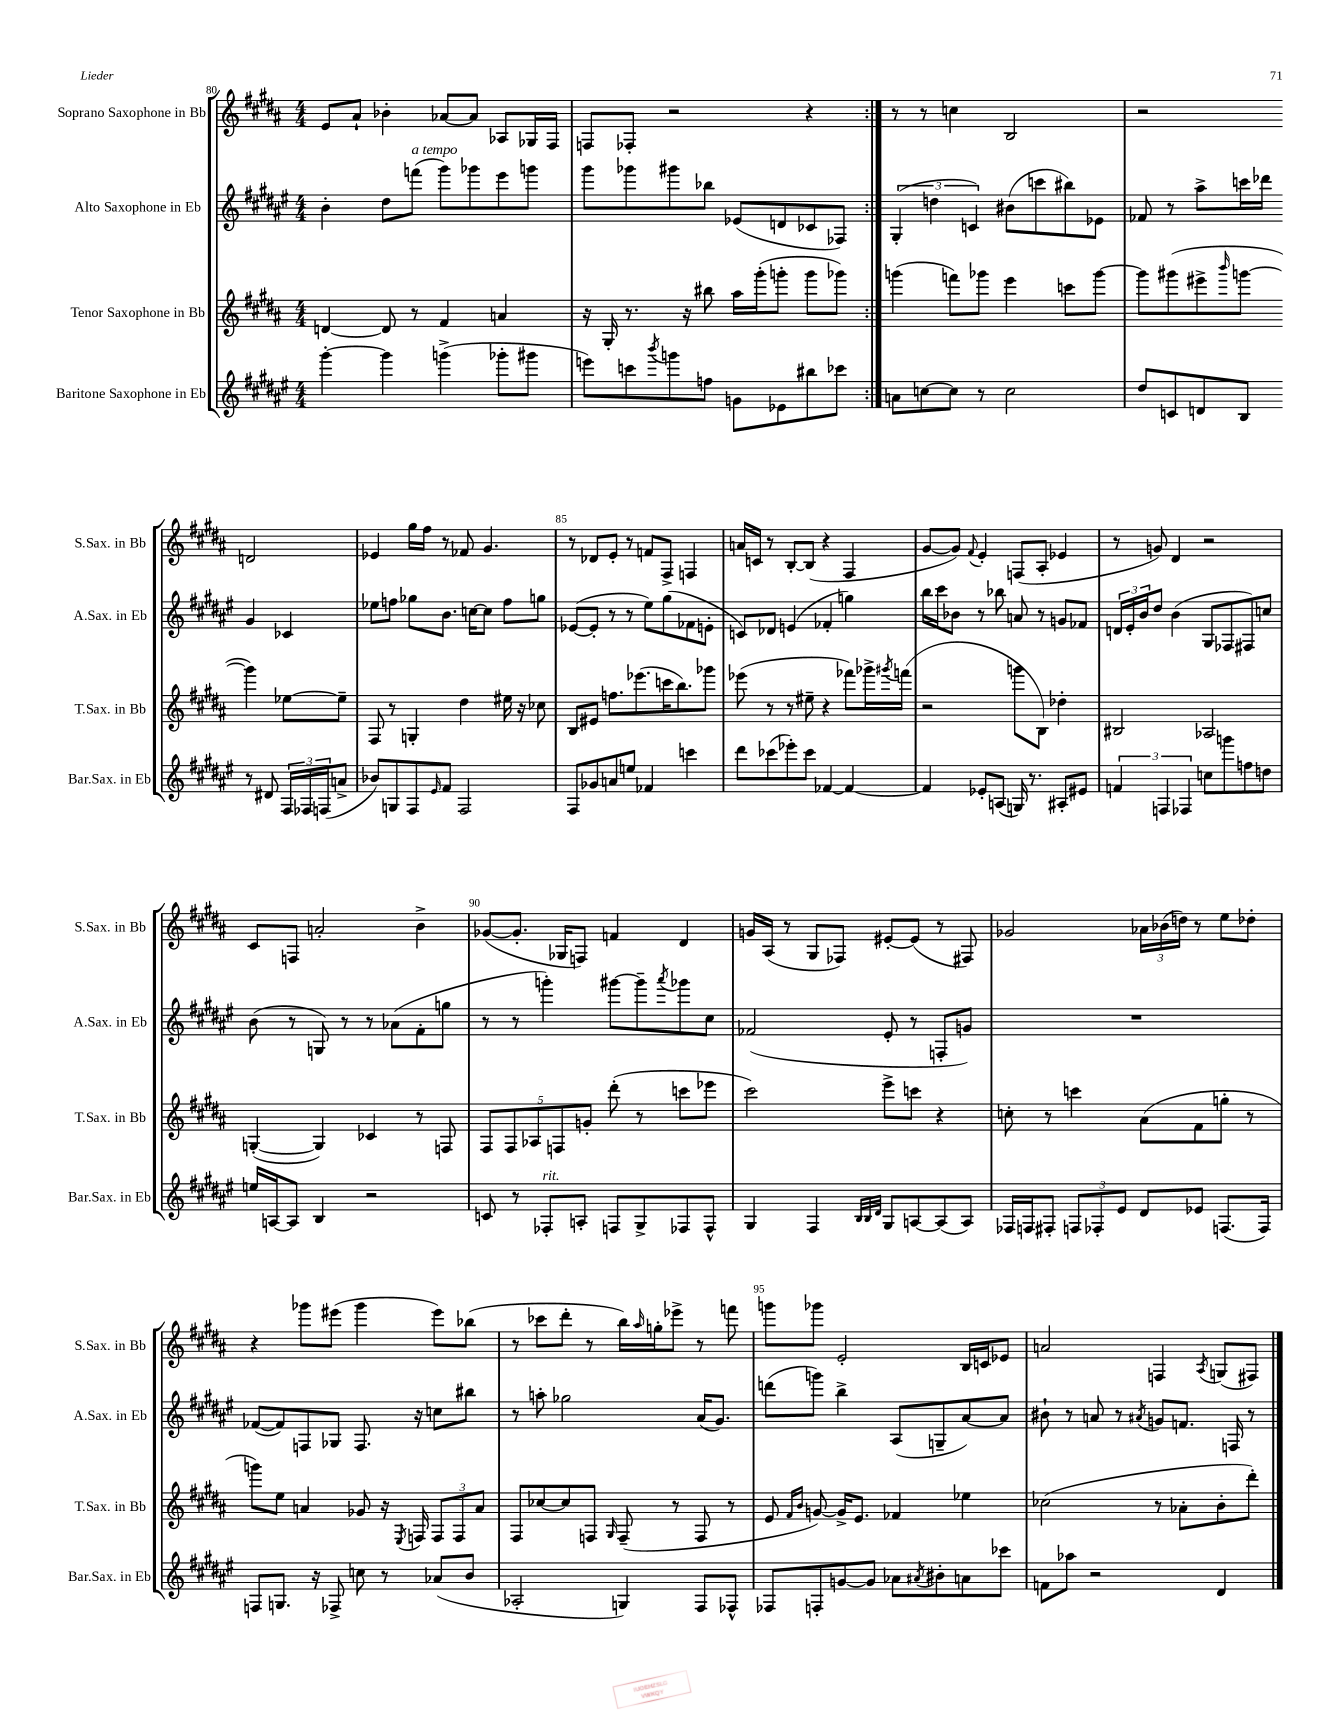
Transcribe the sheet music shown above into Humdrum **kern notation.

**kern	**kern	**kern	**kern
*part4	*part3	*part2	*part1
*staff4	*staff3	*staff2	*staff1
*I"Baritone Saxophone in Eb	*I"Tenor Saxophone in Bb	*I"Alto Saxophone in Eb	*I"Soprano Saxophone in Bb
*I'Bar.Sax. in Eb	*I'T.Sax. in Bb	*I'A.Sax. in Eb	*I'S.Sax. in Bb
*clefG2	*clefG2	*clefG2	*clefG2
*k[f#c#g#d#a#e#]	*k[f#c#g#d#a#]	*k[f#c#g#d#a#e#]	*k[f#c#g#d#a#]
*M4/4	*M4/4	*M4/4	*M4/4
=80	=80	=80	=80
[4ggg#'\	[4dn/	4b'\	8e/L
.	.	.	8a#`/J
4ggg#\]	8d/]	8dd#\L	4b-X'\
!	!	!LO:TX:a:i:t=a tempo	!
.	8r	(8fffn\J	.
(4gggn^\	4f#/	8ggg#\L)	[8a-X/L
.	.	8ggg-X\	8a-/J]
8ggg-X'\L	4an/	8eee#\	8A-X/L
8ggg#X\J	.	8gggn\J	16G-X/L
.	.	.	16F#/JJ
=81	=81	=81	=81
8eeen\L)	16r	8ggg#\L	8Fn/L
.	16G#'/	.	.
8cccn\	8.r	8ggg-X\	8F-X'/J
8qbbb/	.	.	.
8gggn\	.	8ggg#X\	2r
.	16r	.	.
8ffn\J	8bb#X\	8bb-X\J	.
8gn\L	16aa#\LL	(8e-X/L	.
.	(16ggg#'\J	.	.
8e-X\	8gggn'\J	8dn/	.
8bb#X\	8ggg\L	8c-X/	4r
8ccc-X\J	8ggg-X\J)	8F-X/J)	.
=82:|!	=82:|!	=82:|!	=82:|!
8an\L	(4gggn\	(6G#'/	8r
[8ccn\	.	.	8r
.	.	6ddn\	.
8cc\J]	8fffn\L)	.	4ccn\
.	.	6cn/)	.
8r	8ggg-X\J	.	.
2cc\	4eee\	(8b#X\L	2B/
.	.	8cccn\	.
.	8cccn\L	8bb#X\)	.
.	[8ggg-\J	8e-X\J	.
=83	=83	=83	=83
8dd#/L	8ggg-\L]	8f-X/	2r
8cn/	(8ggg#X\	8r	.
8dn/	8eee#X^\	8aa#^\L	.
.	16qqbbb/	.	.
8B/J	[8gggn\J	16cccn\L	.
.	.	16ddd-X\JJ	.
8r	4ggg\])	4g#/	2dn/
8d#X/	.	.	.
24F#/LL	[8ee-X\L	4c-X/	.
24F-X/	.	.	.
(24Fn/J	.	.	.
8an^/J	8ee-~\J]	.	.
!!LO:LB:g=z
=84	=84	=84	=84
8b-X/L)	8F#/	8ee-X\L	4e-X/
8Gn/	8r	8ffn\J	.
8F#/	4Gn'/	8gg-X\L	16gg#\LL
.	.	.	16ff#\JJ
16qqe#/	.	.	.
8f#/J	.	8.b\J	8r
2F#/	4dd#\	.	8f-X/
.	.	[16ccn\KL	.
.	.	8cc\J]	4.g#/
.	16ee#X\	8ff\L	.
.	16r	.	.
.	8cc-X\	8ggn\J	.
=85	=85	=85	=85
8F#/L	8B/L	([8e-X/L	8r
8g-X/	8e#X/J	8e-'/J]	8d-X/L
8an/	8.ffn\L	8r	8e'/J
8een/J	.	8r	8r
.	(8.eee-X\	.	.
4f-X/	.	8ee#\L)	8fn/L
.	16cccn\K	(8gg#\	8F#^/J
.	8.bb\)	.	.
4cccn\	.	8f-X\	4Fn/
.	8ggg-X\J	8en'\J	.
=86	=86	=86	=86
8ddd#\L	(8eee-X\	8cn/L)	16an/LL
.	.	.	16cn/JJ
(8ccc-X\	8r	8d-X/J	8r
8eee-X'\)	8r	(4en/	[8B'/L
8ccc-\J	8ee#X~\	.	(8B/J]
[4f-X/	4r	4f-X'/	4r
4f-/_	8fff-X\L)	4ggn\)	4F#/
.	16ggg-X^\L	.	.
.	8qggg#X/	.	.
.	(16fffn\JJ	.	.
=87	=87	=87	=87
4f-/]	2r	16bb\LL	[8g#/L
.	.	16ccc#\J	.
.	.	8b-X\J	8g#/J])
.	.	.	8qqf#/
8e-X'/L	.	8r	4e'/
(8An/J	.	8bb-X\	.
16Gn/)	8gggn\L	8an/	(8Fn/L
8.r	.	.	.
.	8B\J)	8r	8A#'/J
8A#X'/L	4dd-X'\	8gn/L	4e-X/
8e#X/J	.	8f-X/J	.
=88	=88	=88	=88
6fn/	2B#X/	24dn/LL	8r
.	.	24e#'/	.
.	.	24b/J	.
.	.	8dd#/J	8gn/)
6Fn/	.	.	.
.	.	(4b\	4d#/
6F-X/	.	.	.
8ccn\L	2A-X/	8G#/L	2r
8gggn\	.	8F-X/	.
8ffn\	.	8F#X/)	.
8ddn\J	.	8ccn/J	.
!!LO:LB:g=z
=89	=89	=89	=89
16een/LL	([4Gn'/	(8b\	8c#/L
[16An/J	.	.	.
8A/J]	.	8r	8Fn/J
4B/	4G/])	8Gn/)	2an'/
.	.	8r	.
2r	4c-X/	8r	.
.	.	(8a-X\L	.
.	8r	8f#'\	4b^\
.	8Fn/	8ggn\J	.
=90	=90	=90	=90
8cn/	10F#/L	8r	([8g-X/L
.	10F#/	.	.
8r	.	8r	8.g-'/J]
.	10A-X/	.	.
!LO:TX:a:i:t=rit.	!	!	!
8F-X'/L	.	4gggn'\)	.
.	10Fn/	.	.
.	.	.	16G-X/KL
8An'/J	.	.	8Fn/J)
.	10gn'/J	.	.
8Fn/L	(8ddd#'\	[8ggg#X\L	4fn/
8G#^/	8r	8ggg#~\]	.
.	.	8qaaa#/	.
8F-X/	8cccn\L	8ggg-X\	4d#/
8F-^^/J	8eee-X\J	8cc#\J	.
=91	=91	=91	=91
4G#/	2ccc#\)	(2f-X/	16gn/LL
.	.	.	(16A#/JJ
.	.	.	8r
4F#/	.	.	8G#/L
.	.	.	8F-X/J)
32qqB/LLL	.	.	.
32qqB/	.	.	.
32qqd#/JJJ	.	.	.
8G#/L	8eee^\L	8e#'/	[8e#X'/L
[8An/	8cccn\J	8r	(8e#/J]
(8A/]	4r	8Fn'/L	8r
8A/J)	.	8gn/J)	8F#X/)
=92	=92	=92	=92
16F-X/LL	8ccn'\	1r	2g-X/
16Fn/J	.	.	.
8F#X'/J	8r	.	.
12Fn/L	4cccn\	.	.
12F-X'/	.	.	.
12e#/J	.	.	.
8d#/L	(8a#\L	.	24a-X\LL
.	.	.	(24b-X\
.	.	.	24ddn\JJ)
8e-X/J	8f#\	.	8r
(8.Fn/L	8ggn'\J	.	8ee\L
.	8r	.	8dd-X'\J
16F/Jk)	.	.	.
!!LO:LB:g=z
=93	=93	=93	=93
8Fn/L	8gggn\L)	([8f-X/L	4r
8.Gn/J	8ee\J	8f-/])	.
.	4an/	8Fn/	8ggg-X\L
16r	.	.	.
8F-X^/	.	8G-X/J	(8eee#X\J
8ccn\	8g-X/	8.F/	4ggg-\
8r	16r	.	.
.	8qE/	.	.
.	16Fn/	16r	.
(8a-X/L	12F/L	8ccn\L	8eee#\L)
.	12F/	.	.
8b/J	.	8bb#X\J	(8bb-X\J
.	12a/J	.	.
=94	=94	=94	=94
2A-X'/	8F#/L	8r	8r
.	[8cc-X/	8aan'\	8ccc-X\L
.	8cc-/]	2gg-X\	8ddd#'\J
.	8Fn/J	.	8r
.	16qqG#/	.	.
4Gn/)	(8F~/	.	16bb\LL)
.	.	.	16qqaa#/
.	.	.	16ggn'\J
.	8r	.	8eee-X^\J
8F#/L	8F/	(16a#/KL	8r
.	.	8.g#/J)	.
8F-X^^/J	8r	.	8fffn\
=95	=95	=95	=95
8F-X/L	8e/	(8dddn\L	8gggn\L
.	16qqf#/LL	.	.
.	16qqb/JJ	.	.
8Fn'/	[8gn/)	8gggn\J)	8ggg-X\J
[8gn/	16g^/KL]	4bb^\	2e'/
.	8.e/J	.	.
8g/J]	.	.	.
8a-X\L	4f-X/	(8A#/L	.
8qa#X/	.	.	.
8b#X'\	.	8Gn~/	.
8an\	4ee-X\	[8a#/)	16B/LL
.	.	.	16cn/J
8ccc-X\J	.	8a#/J]	8e-X/J
=96	=96	=96	=96
8fn\L	(2cc-X\	8b#X`\	2an/
8aa-X\J	.	8r	.
2r	.	8an/	.
.	.	8r	.
.	.	8qa#X/	.
.	8r	8gn/L	4Fn/
.	8a-X'\L	8.fn/J	.
.	.	.	8qA#/
4d#/	8b'\	.	(8Gn/L
.	.	16Fn/	.
.	8ddd#'\J)	8r	8F#X/J)
==	==	==	==
*-	*-	*-	*-
